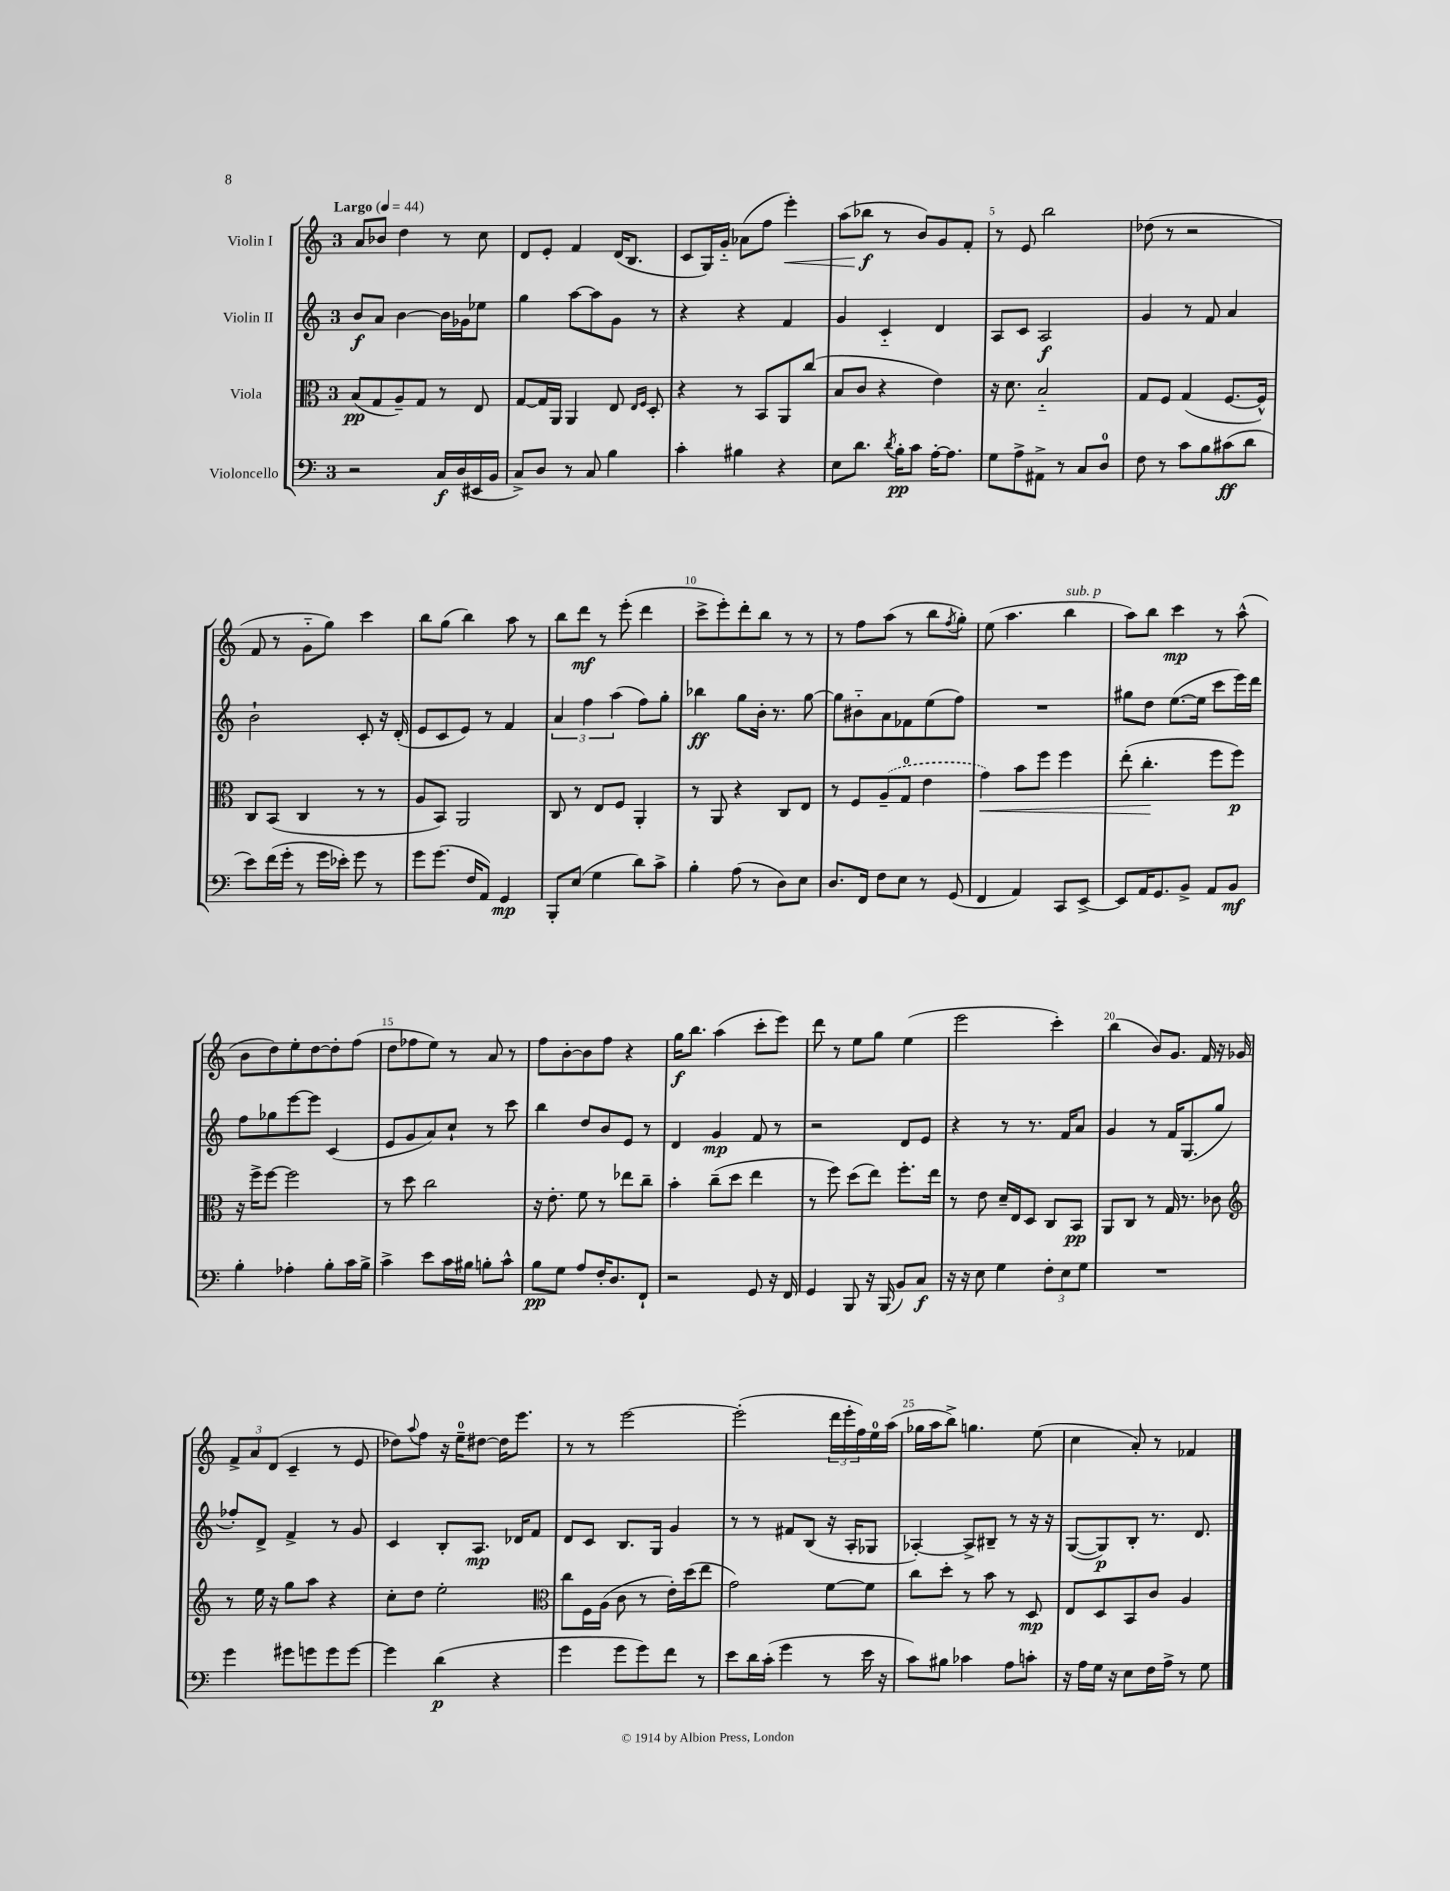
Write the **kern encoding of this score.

**kern	**dynam	**kern	**dynam	**kern	**dynam	**kern	**dynam
*part4	*part4	*part3	*part3	*part2	*part2	*part1	*part1
*staff4	*staff4	*staff3	*staff3	*staff2	*staff2	*staff1	*staff1
*I"Violoncello	*	*I"Viola	*	*I"Violin II	*	*I"Violin I	*
*clefF4	*	*clefC3	*	*clefG2	*	*clefG2	*
*k[]	*	*k[]	*	*k[]	*	*k[]	*
*M3/4	*	*M3/4	*	*M3/4	*	*M3/4	*
*MM44	*	*MM44	*	*MM44	*	*MM44	*
=1	=1	=1	=1	=1	=1	=1	=1
!	!	!	!	!	!	!LO:TX:a:B:t=Largo	!
2r	.	(8B/L	pp	8b/L	f	8a/L	.
.	.	8G/	.	8a/J	.	8b-X/J	.
.	.	8A~/)	.	[4b\	.	4dd\	.
.	.	8G/J	.	.	.	.	.
16C/LL	f	8r	.	16b\LL]	.	8r	.
(16D/	.	.	.	16g-X\J	.	.	.
16EE#X/	.	8E/	.	8ee-X\J	.	8cc\	.
16BB/JJ	.	.	.	.	.	.	.
=2	=2	=2	=2	=2	=2	=2	=2
8C^/L)	.	[8G/L	.	4gg\	.	8d/L	.
8D/J	.	16G/L]	.	.	.	8e'/J	.
.	.	16AA/JJ	.	.	.	.	.
8r	.	4AA/	.	[8aa\L	.	4f/	.
8C/	.	.	.	8aa\]	.	.	.
4B\	.	8E/	.	8g\J	.	(16d/KL	.
.	.	.	.	.	.	8.B/J	.
.	.	16qqE/LL	.	.	.	.	.
.	.	16qqF/JJ	.	.	.	.	.
.	.	8D'/	.	8r	.	.	.
=3	=3	=3	=3	=3	=3	=3	=3
4c'\	.	4r	.	4r	.	8c/L	.
.	.	.	.	.	.	16G/L)	.
.	.	.	.	.	.	16g/JJ	.
4B#X\	.	8r	.	4r	.	(8a-X\L	.
.	.	8BB/L	.	.	.	8ff\J	.
!	!	!	!	!	!	!	!LO:HP:b
4r	.	8AA/	.	4f/	.	4eee'\)	<
.	.	(8cc/J	.	.	.	.	.
=4	=4	=4	=4	=4	=4	=4	=4
8E\L	.	8B/L	.	4g/	.	(8aa\L	.
8.d\J	.	8c/J	.	.	.	8bb-X\J	f
.	.	4r	.	4c/	.	8r	[
8qd/	.	.	.	.	.	.	.
16B'\KL	pp	.	.	.	.	.	.
8c\J	.	.	.	.	.	8b/L)	.
[16A'\KL	.	4e\)	.	4d/	.	8g/	.
8.A\J]	.	.	.	.	.	.	.
.	.	.	.	.	.	8f'/J	.
=5	=5	=5	=5	=5	=5	=5	=5
8G\L	.	16r	.	8A/L	.	8r	.
.	.	8.d\	.	.	.	.	.
8A^\	.	.	.	8c/J	.	8e/	.
8AA#X^\J	.	2B/	.	2A/	f	2bb\	.
8r	.	.	.	.	.	.	.
8C/L	.	.	.	.	.	.	.
8D/J	.	.	.	.	.	.	.
=6	=6	=6	=6	=6	=6	=6	=6
8F\	.	8G/L	.	4g/	.	(8dd-X\	.
8r	.	8F/J	.	.	.	8r	.
8c\L	.	(4G/	.	8r	.	2r	.
8B\	.	.	.	8f/	.	.	.
(8c#X\	ff	[8.F/L	.	4a/	.	.	.
8d\J	.	.	.	.	.	.	.
.	.	16F^^/Jk])	.	.	.	.	.
!!LO:LB:g=z
=7	=7	=7	=7	=7	=7	=7	=7
8e\L)	.	8C/L	.	2b`\	.	8f/	.
(16f\L	.	(8BB/J	.	.	.	8r	.
16g'\JJ	.	.	.	.	.	.	.
8r	.	4C/	.	.	.	8g\L	.
16g\LL	.	.	.	.	.	8gg\J)	.
16e-X'\JJ)	.	.	.	.	.	.	.
8g\	.	8r	.	8c'/	.	4ccc\	.
8r	.	8r	.	16r	.	.	.
.	.	.	.	(16d'/	.	.	.
=8	=8	=8	=8	=8	=8	=8	=8
8g\L	.	8A/L	.	8e/L	.	8bb\L	.
(8.g\J	.	8BB/J)	.	8c/	.	(8gg\J	.
.	.	2AA/	.	8e/J)	.	4bb\)	.
16F/KL	.	.	.	.	.	.	.
8AA/J)	.	.	.	8r	.	.	.
4GG/	mp	.	.	4f/	.	8aa\	.
.	.	.	.	.	.	8r	.
=9	=9	=9	=9	=9	=9	=9	=9
8BBB'/L	.	8C/	.	6a/	.	8bb\L	.
(8E/J	.	8r	.	.	.	8ddd\J	mf
.	.	.	.	6ff\	.	.	.
4G\	.	8E/L	.	.	.	8r	.
.	.	.	.	(6aa\	.	.	.
.	.	8F/J	.	.	.	(8eee'\	.
8d\L)	.	4AA'/	.	8ff\L)	.	4ddd\	.
8c^\J	.	.	.	8gg'\J	.	.	.
=10	=10	=10	=10	=10	=10	=10	=10
4B'\	.	8r	.	4bb-X\	ff	8ccc^\L	.
.	.	8AA/	.	.	.	8eee'\)	.
(8A\	.	4r	.	8gg\L	.	8ddd'\	.
8r	.	.	.	16b'\Jk	.	8bb\J	.
.	.	.	.	8.r	.	.	.
8D\L)	.	8C/L	.	.	.	8r	.
8E\J	.	8E/J	.	[8gg\	.	8r	.
=11	=11	=11	=11	=11	=11	=11	=11
8.D/L	.	8r	.	8gg\L]	.	8r	.
.	.	8F/L	.	8b#X\	.	8ff\L	.
16FF/Jk	.	.	.	.	.	.	.
8F\L	.	(8A~/	.	8a\	.	(8aa\J	.
8E\J	.	8G/J	.	8f-X\	.	8r	.
8r	.	4e\	.	(8ee\	.	8bb\L	.
.	.	.	.	.	.	8qff/	.
(8GG/	.	.	.	8ff\J)	.	8gg'\J)	.
=12	=12	=12	=12	=12	=12	=12	=12
!	!	!	!LO:HP:b	!	!	!	!
4FF/	.	4g\)	<	2.r	.	(8ee\	.
.	.	.	.	.	.	4.aa\	.
4AA/)	.	8b\L	.	.	.	.	.
.	.	8ff\J	.	.	.	.	.
!	!	!	!	!	!	!LO:TX:a:i:t=sub. p	!
8CC/L	.	4ff\	.	.	.	4bb\	.
[8EE^/J	.	.	.	.	.	.	.
=13	=13	=13	=13	=13	=13	=13	=13
8EE/L]	.	(8ee'\	.	8gg#X\L	.	8aa\L)	.
16AA/K	.	4.cc'\	.	8dd\J	.	8bb\J	.
8.GG/	.	.	.	.	.	.	.
.	.	.	.	([8.ee\L	.	4ccc\	mp
8BB^/J	.	.	.	.	.	.	.
.	.	.	.	16ee\Jk]	.	.	.
8AA/L	.	8ff\L	[	8ccc\L	.	8r	.
8BB/J	mf	8ff\J)	p	16eee\L)	.	(8aa^^\	.
.	.	.	.	16ddd\JJ	.	.	.
!!LO:LB:g=z
=14	=14	=14	=14	=14	=14	=14	=14
4B'\	.	16r	.	8ff\L	.	8b\L	.
.	.	16ff^\KL	.	.	.	.	.
.	.	[8ff\J	.	8gg-X\	.	8dd\)	.
4A-X'\	.	2ff\]	.	[8eee\	.	8ee'\	.
.	.	.	.	8eee\J]	.	[8dd\	.
8B'\L	.	.	.	(4c/	.	8dd'\]	.
16c\L	.	.	.	.	.	(8ff\J	.
16B^\JJ	.	.	.	.	.	.	.
=15	=15	=15	=15	=15	=15	=15	=15
4c^\	.	8r	.	8e/L	.	8dd\L	.
.	.	8dd\	.	8g/	.	8ff-X\	.
8e\L	.	2cc\	.	8a/)	.	8ee\J)	.
16c\L	.	.	.	8cc`/J	.	8r	.
16B#X\JJ	.	.	.	.	.	.	.
8Bn'\L	.	.	.	8r	.	8a/	.
8c^^\J	.	.	.	8ccc\	.	8r	.
=16	=16	=16	=16	=16	=16	=16	=16
8B\L	pp	16r	.	4bb\	.	8ff\L	.
.	.	8.e'\	.	.	.	.	.
8G\J	.	.	.	.	.	[8b'\	.
8A/L	.	8f\	.	8dd/L	.	8b\]	.
16F'/K	.	8r	.	8b/	.	8ff\J	.
8.D/	.	.	.	.	.	.	.
.	.	8ee-X\L	.	8e/J	.	4r	.
8FF`/J	.	8cc~\J	.	8r	.	.	.
=17	=17	=17	=17	=17	=17	=17	=17
2r	.	4b'\	.	4d/	.	16gg\KL	f
.	.	.	.	.	.	8.bb\J	.
.	.	(8cc~\L	.	4g/	mp	(4aa\	.
.	.	8dd\J	.	.	.	.	.
8GG/	.	4ee\	.	8f/	.	8ccc'\L	.
16r	.	.	.	8r	.	8eee\J)	.
16FF/	.	.	.	.	.	.	.
=18	=18	=18	=18	=18	=18	=18	=18
4GG/	.	8r	.	2r	.	8ddd\	.
.	.	8ff\)	.	.	.	8r	.
8BBB/	.	(8dd\L	.	.	.	8ee\L	.
16r	.	8ee\J)	.	.	.	8gg\J	.
(16BBB/	.	.	.	.	.	.	.
8BB/L)	.	8.ff'\L	.	8d/L	.	(4ee\	.
8C/J	f	.	.	8e/J	.	.	.
.	.	16ee\Jk	.	.	.	.	.
=19	=19	=19	=19	=19	=19	=19	=19
16r	.	8r	.	4r	.	2eee\	.
16r	.	.	.	.	.	.	.
8E\	.	8e\	.	.	.	.	.
4G\	.	16d~/LL	.	8r	.	.	.
.	.	16E/J	.	.	.	.	.
.	.	8D/J	.	8.r	.	.	.
12F'\L	.	8C/L	.	.	.	4ccc'\)	.
.	.	.	.	16f/KL	.	.	.
12E\	.	.	.	.	.	.	.
.	.	8BB/J	pp	8a/J	.	.	.
12G\J	.	.	.	.	.	.	.
=20	=20	=20	=20	=20	=20	=20	=20
2.r	.	8AA/L	.	4g/	.	(4bb\	.
.	.	8C/J	.	.	.	.	.
.	.	8r	.	8r	.	8b/L)	.
.	.	16G/	.	16f/KL	.	8.g/J	.
.	.	8.r	.	(8.G/	.	.	.
.	.	.	.	.	.	16f/	.
.	.	8c-X\	.	8gg/J	.	16r	.
.	.	.	.	.	.	16g-X/	.
!!LO:LB:g=z
=21	=21	=21	=21	=21	=21	=21	=21
*	*	*clefG2	*	*	*	*	*
4g\	.	8r	.	8ff-X'/L)	.	12f^/L	.
.	.	.	.	.	.	12a/	.
.	.	16ee\	.	8d^/J	.	.	.
.	.	.	.	.	.	(12d/J	.
.	.	16r	.	.	.	.	.
8g#X\L	.	8gg\L	.	4f^/	.	4c~/	.
8gn\	.	8aa\J	.	.	.	.	.
8g\	.	4r	.	8r	.	8r	.
[8g\J	.	.	.	8g/	.	8e/	.
=22	=22	=22	=22	=22	=22	=22	=22
4g\]	.	8cc'\L	.	4c/	.	8dd-X\L)	.
.	.	.	.	.	.	8qqaa/	.
.	.	8dd\J	.	.	.	8ff\J	.
(4d\	p	2ee'\	.	8B'/L	.	16r	.
.	.	.	.	.	.	16ee~\KL	.
.	.	.	.	8.A/J	mp	[8dd#X\J	.
4r	.	.	.	.	.	16dd#\KL]	.
.	.	.	.	16d-X/KL	.	8.eee\J	.
.	.	.	.	8f/J	.	.	.
=23	=23	=23	=23	=23	=23	=23	=23
*	*	*clefC3	*	*	*	*	*
4g\	.	8cc\L	.	8d/L	.	8r	.
.	.	16F\L	.	8c/J	.	8r	.
.	.	(16A\JJ	.	.	.	.	.
8g\L	.	8c\	.	8.B/L	.	[2eee\	.
8g\)	.	8r	.	.	.	.	.
.	.	.	.	16G/Jk	.	.	.
8f\J	.	16e'\LL)	.	4g/	.	.	.
.	.	(16dd\J	.	.	.	.	.
8r	.	8ee\J	.	.	.	.	.
=24	=24	=24	=24	=24	=24	=24	=24
8e\L	.	2g\)	.	8r	.	(2eee'\]	.
16d\L	.	.	.	8r	.	.	.
(16c'\JJ	.	.	.	.	.	.	.
4g\	.	.	.	8f#X/L	.	.	.
.	.	.	.	(8B/J	.	.	.
8r	.	[8f\L	.	16r	.	24ddd\LL	.
.	.	.	.	.	.	24eee'\	.
.	.	.	.	16A'/KL	.	.	.
.	.	.	.	.	.	24ff\)	.
16e\	.	8f\J]	.	8G-X/J	.	16ee\	.
16r	.	.	.	.	.	(16aa\JJ	.
=25	=25	=25	=25	=25	=25	=25	=25
8c\L)	.	8cc\L	.	[4A-X'/)	.	16gg-X\LL	.
.	.	.	.	.	.	16aa\J	.
8B#X\J	.	8dd'\J	.	.	.	8bb^\J)	.
4c-X\	.	8r	.	8A-^/L]	.	4.ggn\	.
.	.	8b\	.	8B#X~/J	.	.	.
8A\L	.	8r	.	8r	.	.	.
8cn'\J	.	8D/	mp	16r	.	(8ee\	.
.	.	.	.	16r	.	.	.
=26	=26	=26	=26	=26	=26	=26	=26
16r	.	8E/L	.	([8G/L	.	4cc\	.
16A\LL	.	.	.	.	.	.	.
16G\JJ	.	8D/	.	8G/])	p	.	.
16r	.	.	.	.	.	.	.
8E\L	.	8BB/	.	8B'/J	.	8a'/)	.
16F\L	.	8c/J	.	8.r	.	8r	.
16A^\JJ	.	.	.	.	.	.	.
8r	.	4A/	.	.	.	4f-X/	.
.	.	.	.	8.d/	.	.	.
8G\	.	.	.	.	.	.	.
==	==	==	==	==	==	==	==
*-	*-	*-	*-	*-	*-	*-	*-
